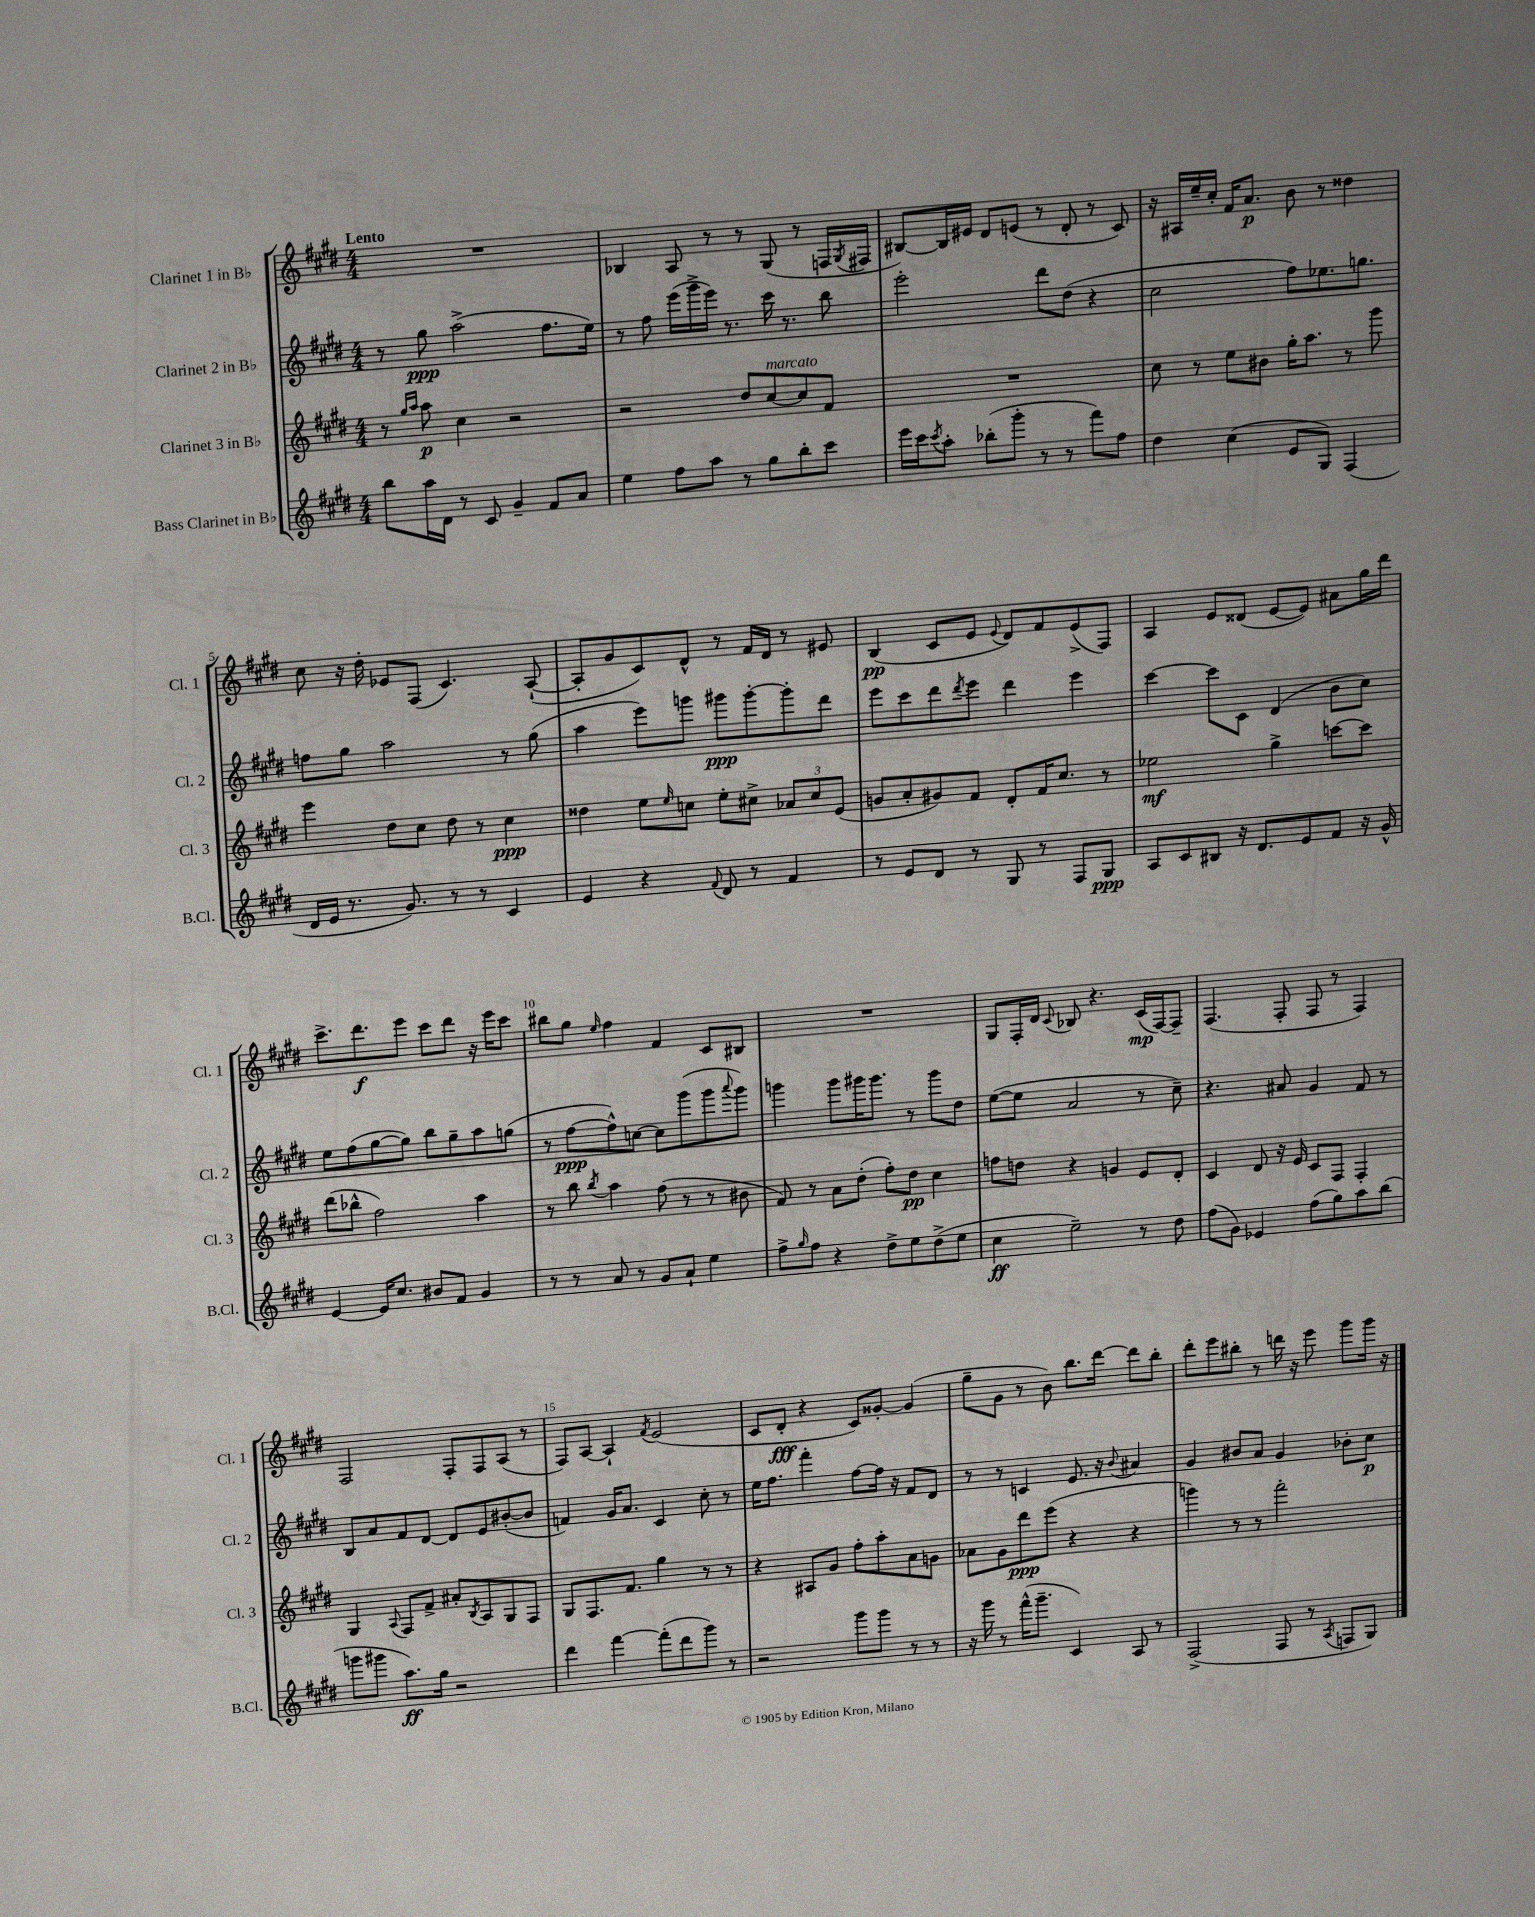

**kern	**dynam	**kern	**dynam	**kern	**dynam	**kern	**dynam
*part4	*part4	*part3	*part3	*part2	*part2	*part1	*part1
*staff4	*staff4	*staff3	*staff3	*staff2	*staff2	*staff1	*staff1
*I"Bass Clarinet in B♭	*	*I"Clarinet 3 in B♭	*	*I"Clarinet 2 in B♭	*	*I"Clarinet 1 in B♭	*
*I'B.Cl.	*	*I'Cl. 3	*	*I'Cl. 2	*	*I'Cl. 1	*
*clefG2	*	*clefG2	*	*clefG2	*	*clefG2	*
*k[f#c#g#d#]	*	*k[f#c#g#d#]	*	*k[f#c#g#d#]	*	*k[f#c#g#d#]	*
*M4/4	*	*M4/4	*	*M4/4	*	*M4/4	*
=1	=1	=1	=1	=1	=1	=1	=1
!	!	!	!	!	!	!LO:TX:a:B:t=Lento	!
8bb\L	.	8r	.	8r	.	1r	.
.	.	16qqgg#/LL	.	.	.	.	.
.	.	16qqaa/JJ	.	.	.	.	.
16aa\L	.	8aa\	p	8gg#\	ppp	.	.
16d#\JJ	.	.	.	.	.	.	.
8r	.	4cc#\	.	(2aa^\	.	.	.
8c#/	.	.	.	.	.	.	.
4g#~/	.	2r	.	.	.	.	.
8f#/L	.	.	.	8.ff#\L	.	.	.
8a/J	.	.	.	.	.	.	.
.	.	.	.	16ee\Jk)	.	.	.
=2	=2	=2	=2	=2	=2	=2	=2
4ee\	.	2r	.	8r	.	4B-X/	.
.	.	.	.	8ff#\	.	.	.
8ff#\L	.	.	.	(16eee\LL	.	8A/	.
.	.	.	.	16ggg#^\	.	.	.
8aa\J	.	.	.	16eee\JJ)	.	8r	.
.	.	.	.	8.r	.	.	.
8r	.	8dd#/L	.	.	.	8r	.
!	!	!LO:TX:a:i:t=marcato	!	!	!	!	!
8gg#\L	.	[8cc#/	.	16ccc#\	.	(8G#/	.
.	.	.	.	8.r	.	.	.
8bb'\	.	8cc#/]	.	.	.	8r	.
8ccc#\J	.	8f#/J	.	8bb\	.	16Fn/LL	.
.	.	.	.	.	.	8qG#/	.
.	.	.	.	.	.	16F#X/JJ	.
=3	=3	=3	=3	=3	=3	=3	=3
16eee\LL	.	1r	.	2eee'\	.	[8B#X/L)	.
16ccc#\J	.	.	.	.	.	.	.
8qccc#/	.	.	.	.	.	.	.
8aa'\J	.	.	.	.	.	16B#/L]	.
.	.	.	.	.	.	16e#X/JJ	.
(8bb-X'\L	.	.	.	.	.	8d#/L	.
8ggg#'\J	.	.	.	.	.	(8en/J	.
8r	.	.	.	8ddd#\L	.	8r	.
8r	.	.	.	(8dd#\J	.	8d#'/	.
8fff#\L)	.	.	.	4r	.	8r	.
8ff#\J	.	.	.	.	.	8c#/)	.
=4	=4	=4	=4	=4	=4	=4	=4
4dd#\	.	8cc#\	.	2cc#\	.	16r	.
.	.	.	.	.	.	16A#X/LL	.
.	.	8r	.	.	.	16ee~/	.
.	.	.	.	.	.	16cc#'/JJ	.
(4cc#\	.	8ee\L	.	.	.	16f#/KL	.
.	.	.	.	.	.	8.a/J	p
.	.	8b#X\J	.	.	.	.	.
8e/L	.	16gg#'\KL	.	8ff#\L)	.	8b\	.
.	.	8.aa\J	.	.	.	.	.
8G#/J)	.	.	.	8.ee-X\	.	8r	.
(4F#/	.	8r	.	.	.	4dd##X\	.
.	.	.	.	8.ggn\J	.	.	.
.	.	8ggg#\	.	.	.	.	.
!!LO:LB:g=z
=5	=5	=5	=5	=5	=5	=5	=5
16d#/LL	.	4eee\	.	8ffn\L	.	8cc#\	.
16e/JJ	.	.	.	.	.	.	.
8.r	.	.	.	8gg#\J	.	16r	.
.	.	.	.	.	.	16dd#'\	.
.	.	8dd#\L	.	2aa\	.	8e-X/L	.
8.g#/)	.	.	.	.	.	.	.
.	.	8cc#\J	.	.	.	(8F#/J	.
8r	.	8dd#\	.	.	.	4.c#/)	.
8r	.	8r	.	.	.	.	.
4c#/	.	4cc#\	ppp	8r	.	.	.
.	.	.	.	(8gg#\	.	([8A`/	.
=6	=6	=6	=6	=6	=6	=6	=6
4e/	.	4dd##X\	.	4aa\	.	8A'/L]	.
.	.	.	.	.	.	8g#/	.
4r	.	8ee\L	.	8eee\L)	.	8c#/)	.
.	.	16qqee/	.	.	.	.	.
.	.	8ccn\J	.	8gggn\J	.	8d#^^/J	.
8qqf#/	.	.	.	.	.	.	.
8d#/	.	8ee'\L	.	8ggg#X\L	ppp	8r	.
8r	.	8cc#X^\J	.	[8ggg#'\	.	16f#/LL	.
.	.	.	.	.	.	16d#/JJ	.
4f#/	.	12a-X/L	.	8ggg#'\]	.	8r	.
.	.	12cc#/	.	.	.	.	.
.	.	.	.	8ddd#\J	.	8e#X/	.
.	.	(12e/J	.	.	.	.	.
=7	=7	=7	=7	=7	=7	=7	=7
8r	.	8gn/L	.	8eee\L	.	(4B/	pp
8e/L	.	8a'/	.	8ccc#\	.	.	.
8d#/J	.	8g#X/)	.	8ddd#\	.	8c#/L	.
.	.	.	.	8qddd#/	.	.	.
8r	.	8f#/J	.	8eee\J	.	8e/J	.
.	.	.	.	.	.	8qqe/	.
8G#/	.	8d#'/L	.	4ddd#\	.	8d#/L)	.
8r	.	16f#/K	.	.	.	8f#/	.
.	.	8.cc#/J	.	.	.	.	.
8F#/L	.	.	.	4eee\	.	(8e^/	.
8G#/J	ppp	8r	.	.	.	8F#/J)	.
=8	=8	=8	=8	=8	=8	=8	=8
8A/L	.	2ee-X\	mf	[4ccc#\	.	4A/	.
8c#/	.	.	.	.	.	.	.
8B#X/J	.	.	.	8ccc#\L]	.	8e/L	.
16r	.	.	.	8c#\J	.	(8d##X/J	.
8.d#/L	.	.	.	.	.	.	.
.	.	4gg#^\	.	(4d#/	.	[8e/L	.
8e/	.	.	.	.	.	8e/J])	.
8f#/J	.	[8cccn\L	.	8b\L	.	8a#X\L	.
16r	.	8ccc\J]	.	8cc#\J)	.	16gg#\L	.
16g#^^/	.	.	.	.	.	16ddd#\JJ	.
!!LO:LB:g=z
=9	=9	=9	=9	=9	=9	=9	=9
[4e/	.	(8ddd#\L	.	8ee\L	.	8.ccc#^\L	.
.	.	8bb-X^^\J	.	(8ff#\	.	.	.
.	.	.	.	.	.	8.ddd#\	f
16e/KL]	.	2ff#\)	.	[8gg#\	.	.	.
8.cc#/J	.	.	.	.	.	.	.
.	.	.	.	8gg#\J])	.	8eee\J	.
8b#X/L	.	.	.	8bb\L	.	8ccc#\L	.
8f#/J	.	.	.	8gg#~\	.	8ddd#\J	.
4g#/	.	4aa\	.	8aa\	.	16r	.
.	.	.	.	.	.	16eee\KL	.
.	.	.	.	(8ggn\J	.	8ccc#\J	.
=10	=10	=10	=10	=10	=10	=10	=10
8r	.	8r	.	8r	.	8bb#X\L	.
8r	.	8bb\	.	[8ff#\L	ppp	8gg#\J	.
.	.	8qbb/	.	.	.	16qqee/	.
8a/	.	4aa\	.	8ff#^^\])	.	4ff#\	.
8r	.	.	.	[8ccn\J	.	.	.
8g#/L	.	(8ff#\	.	8cc\L]	.	4f#/	.
8a`/J	.	8r	.	(8ggg#\	.	.	.
4ee\	.	8r	.	8ggg#\	.	8c#/L	.
.	.	.	.	8qqaaa/	.	.	.
.	.	8b#X\	.	8ggg#\J)	.	8B#X/J	.
=11	=11	=11	=11	=11	=11	=11	=11
8ff#^\L	.	8f#/)	.	4gggn\	.	1r	.
16qqgg#/	.	.	.	.	.	.	.
8ff#\J	.	8r	.	.	.	.	.
4r	.	8a\L	.	8ggg\L	.	.	.
.	.	(8dd#'\J	.	16ggg#X\K	.	.	.
.	.	.	.	8.ggg#\J	.	.	.
8dd#^\L	.	8ff#'\L)	.	.	.	.	.
8ee\	.	8dd#\J	pp	8r	.	.	.
(8dd#^\	.	4cc#\	.	8ggg#\L	.	.	.
8ee\J	.	.	.	8dd#\J	.	.	.
=12	=12	=12	=12	=12	=12	=12	=12
4cc#\	ff	8ffn\L	.	([8ee\L	.	8G#/L	.
.	.	8ddn\J	.	8ee\J]	.	16F#'/L	.
.	.	.	.	.	.	16d#/JJ	.
.	.	.	.	.	.	8qqc#/	.
2ee~\)	.	4r	.	2a/	.	8B-X/	.
.	.	.	.	.	.	4.r	.
.	.	4gn/	.	.	.	.	.
8r	.	8e/L	.	8r	.	(16c#/LL	mp
.	.	.	.	.	.	[16F#/J)	.
8dd#\	.	8d#'/J	.	8cc#~\)	.	8F#~/J]	.
=13	=13	=13	=13	=13	=13	=13	=13
(8ff#\L	.	4c#/	.	4.r	.	(4.F#/	.
8g#\J)	.	.	.	.	.	.	.
4e-X/	.	8d#/	.	.	.	.	.
.	.	16r	.	8a#X/	.	8F#'/	.
.	.	16e/	.	.	.	.	.
(8ff#\L	.	8c#/L	.	4g#/	.	8F#/	.
8gg#\)	.	8F#/J	.	.	.	8r	.
8aa\	.	4F#'/	.	8f#/	.	4F#/)	.
(8bb\J	.	.	.	8r	.	.	.
!!LO:LB:g=z
=14	=14	=14	=14	=14	=14	=14	=14
8gggn\L	.	4G#/	.	8B/L	.	2F#/	.
8ggg#X\J	.	.	.	8a/	.	.	.
.	.	8qqA/	.	.	.	.	.
8.aa\L)	ff	8F#/L	.	8f#/	.	.	.
.	.	8f#^/J	.	[8d#/J	.	.	.
16gg#\Jk	.	.	.	.	.	.	.
2r	.	8a#X'/L	.	8d#/L]	.	8F#'/L	.
.	.	8qB/	.	.	.	.	.
.	.	8A/	.	8e/	.	8F#/	.
.	.	8G#/	.	([8b#X'/	.	(8A/J	.
.	.	8F#/J	.	8b#/J]	.	8r	.
=15	=15	=15	=15	=15	=15	=15	=15
4ddd#\	.	8G#/L	.	4fn/)	.	8F#/L)	.
.	.	8.F#/	.	.	.	[8A/J	.
[4fff#\	.	.	.	16g#/KL	.	4A`/]	.
.	.	8.f#/J	.	8.a/J	.	.	.
.	.	.	.	.	.	8qf#/	.
(8fff#'\L]	.	4gg#\	.	4c#/	.	(2e/	.
8ddd#\	.	.	.	.	.	.	.
8ggg#\J)	.	8r	.	8cc#'\	.	.	.
8r	.	8r	.	8r	.	.	.
=16	=16	=16	=16	=16	=16	=16	=16
2r	.	4r	.	16ee\KL	.	8c#/L	.
.	.	.	.	8.ff#\J	.	.	.
.	.	.	.	.	.	8d#'/J	fff
.	.	8A#X/L	.	4fff#'\	.	4r	.
.	.	8g#/J	.	.	.	.	.
8ggg#\L	.	8ff#'\L	.	[8ff#\L	.	8c#/L)	.
8ggg#\J	.	8aa'\	.	16ff#\Jk]	.	[8g##X'/J	.
.	.	.	.	16r	.	.	.
8r	.	8a\	.	8f#/L	.	(4g##/]	.
8r	.	8gn\J	.	8d#/J	.	.	.
=17	=17	=17	=17	=17	=17	=17	=17
16r	.	8a-X\L	.	8r	.	8gg#~\L	.
16ggg#\	.	.	.	.	.	.	.
8r	.	8g#\	.	8r	.	8g#\J	.
(16fff#^^\KL	.	8ddd#\	ppp	4cn/	.	8r	.
8.ggg#~\J	.	.	.	.	.	.	.
.	.	(8eee\J	.	.	.	8b\)	.
4c#/)	.	4r	.	8.e/	.	8.bb\L	.
.	.	.	.	16r	.	[16ddd#\Jk	.
.	.	.	.	8qqb/	.	.	.
8A/	.	4r	.	4a#X/	.	8ddd#\L]	.
8r	.	.	.	.	.	8bb'\J	.
=18	=18	=18	=18	=18	=18	=18	=18
(2F#^/	.	4gggn\)	.	4g#/	.	8ddd#'\L	.
.	.	.	.	.	.	8eee\	.
.	.	8r	.	8b#X/L	.	8bb#X'\J	.
.	.	8r	.	8a/J	.	8r	.
8F#/	.	2fff#'\	.	4g#/	.	16dddn\	.
.	.	.	.	.	.	16r	.
8r	.	.	.	.	.	8eee\	.
8qA/	.	.	.	.	.	.	.
8Fn/L	.	.	.	8b-X'\L	.	8ggg#\L	.
8G#/J)	.	.	.	8cc#\J	p	16ggg#\Jk	.
.	.	.	.	.	.	16r	.
==	==	==	==	==	==	==	==
*-	*-	*-	*-	*-	*-	*-	*-
